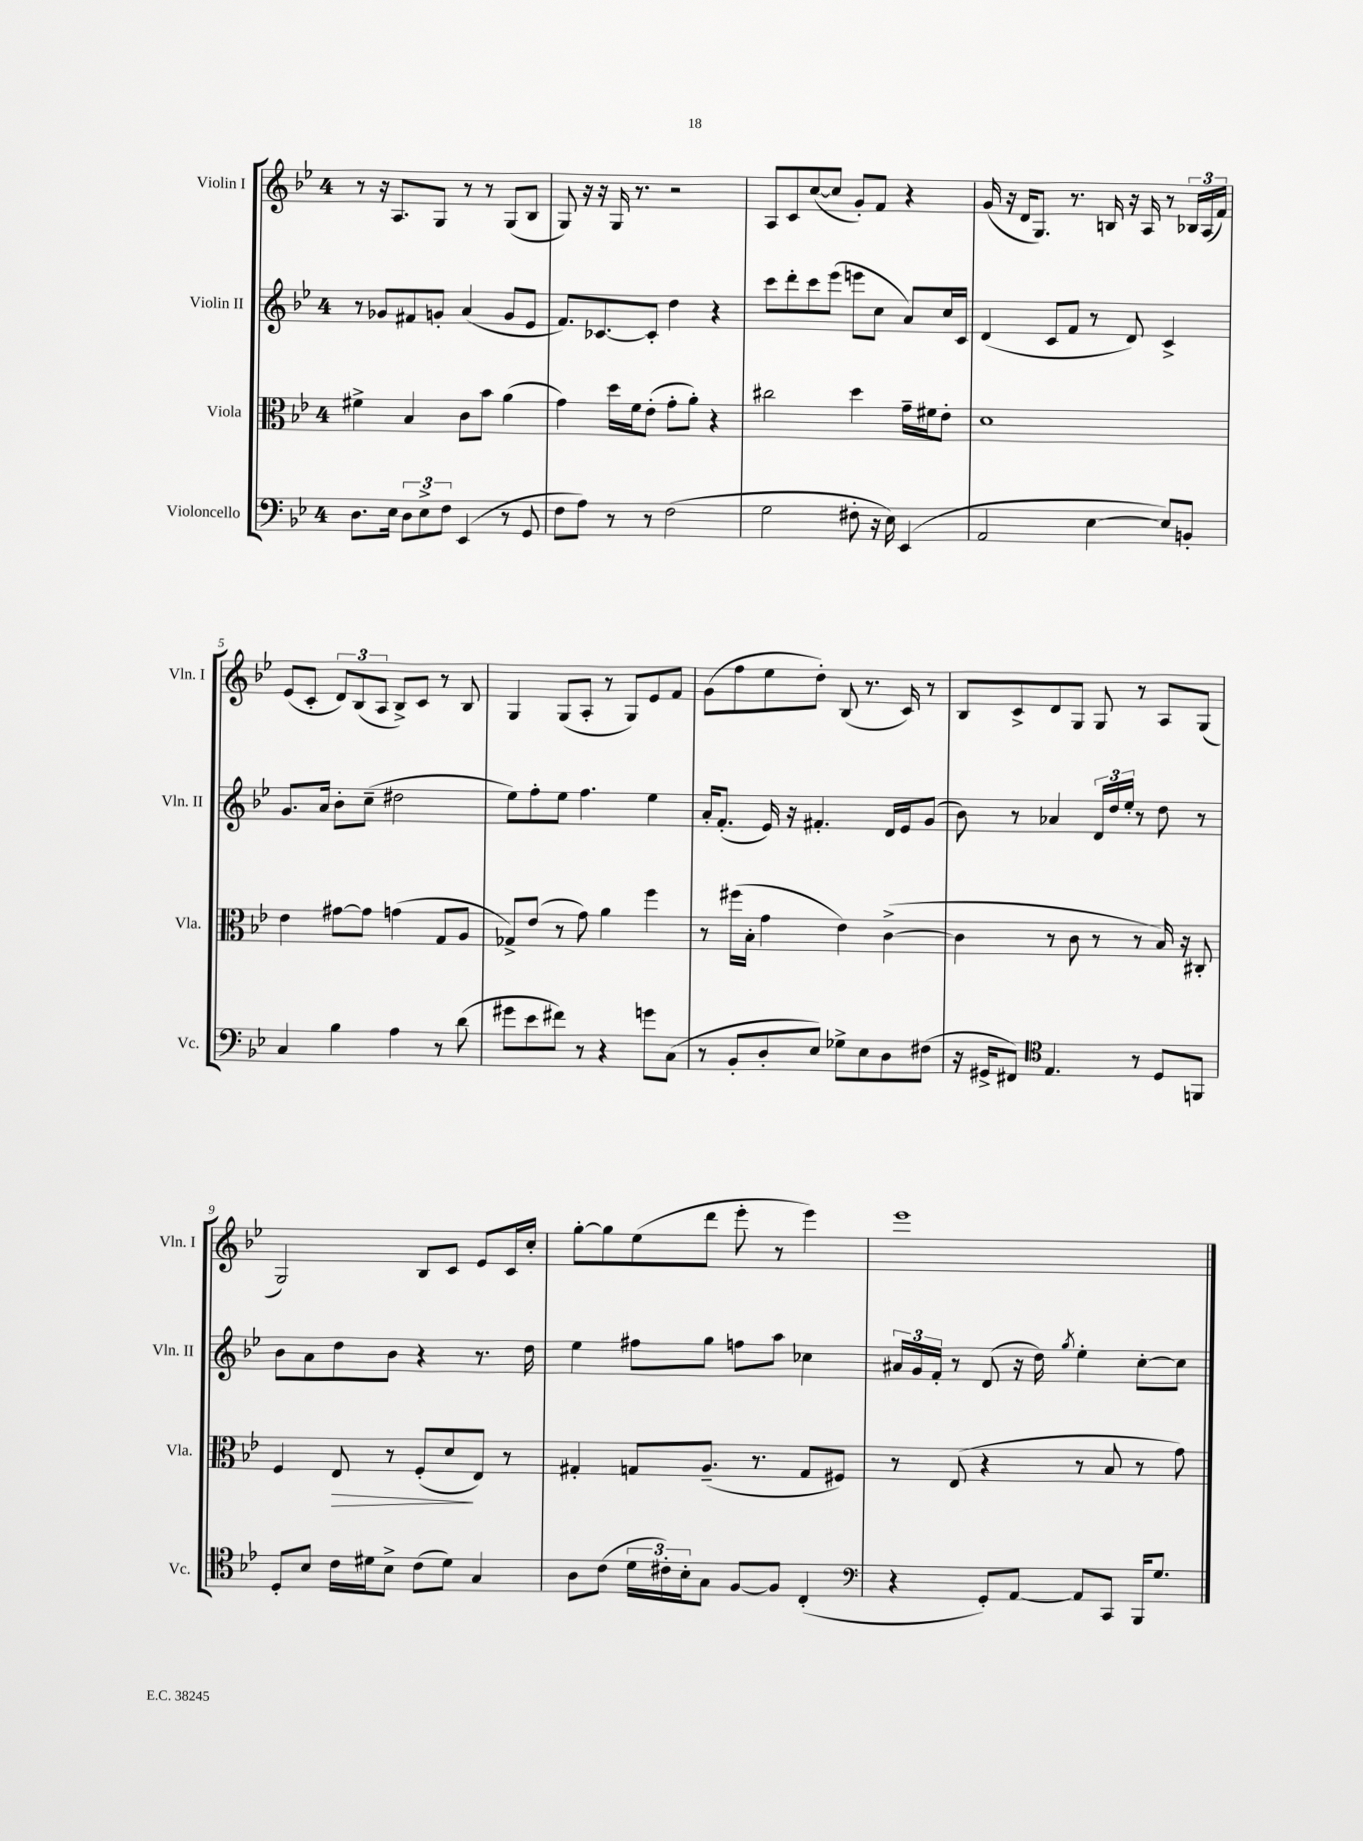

**kern	**kern	**kern	**kern
*staff4	*staff3	*staff2	*staff1
*clefF4	*clefC3	*clefG2	*clefG2
*k[b-e-]	*k[b-e-]	*k[b-e-]	*k[b-e-]
*M4/4	*M4/4	*M4/4	*M4/4
8.D	4f#^	8r	8r
.	.	8g-	16r
16E-	.	.	8.A
12D	4B-	8f#	.
12E-^	.	.	.
.	.	8g'	8G
12F	.	.	.
(4EE-	8c	(4a	8r
.	8b-	.	8r
8r	(4a	8g	(8G
8GG	.	8e-	8B-
=	=	=	=
8F	4g)	8.f)	8G)
8A)	.	.	16r
.	.	[8.c-	16r
8r	16dd	.	16G
.	16f	.	8.r
8r	(8e-'	8c-']	.
(2F	8g'	4dd	2r
.	8a')	.	.
.	4r	4r	.
=	=	=	=
2G	2cc#	8ccc	8A
.	.	8ddd'	8c
.	.	8ccc	([8cc
.	.	(8eee-	8cc]
8F#'	4dd	8eee	8g')
16r	.	8cc	8f
16E-)	.	.	.
(4EE-	16g~	8a)	4r
.	16f#	.	.
.	8e-'	16cc	.
.	.	16c	.
=	=	=	=
2AA	1d	(4d	(16g
.	.	.	16r
.	.	.	16d
.	.	.	8.G)
.	.	8c	.
.	.	8f	8.r
[4E-	.	8r	.
.	.	.	16B
.	.	8d)	16r
.	.	.	16A
8E-])	.	4c^	8r
8BB'	.	.	24B-
.	.	.	(24A
.	.	.	24f)
=	=	=	=
4C	4e-	8.g	(8e-
.	.	.	8c'
.	.	16a	.
4B-	[8g#	8b-'	12d)
.	.	.	(12B-
.	8g#]	(8cc~	.
.	.	.	12A
4A	(4g	2dd#	8B-^)
.	.	.	8c
8r	8G	.	8r
(8d	8A	.	8B-
=	=	=	=
8g#	8G-^)	8ee-)	4G
8e-	(8e-	8ff'	.
8f#)	8r	8ee-	(8G
8r	8g)	4.ff	8A'
4r	4a	.	8r
.	.	.	8G)
8g	4ff	4ee-	8e-
(8C	.	.	8f
=	=	=	=
8r	8r	16a'	(8g
.	.	(8.f'	.
8BB-'	(16ff#	.	8ff
.	16B-'	.	.
8D'	4g	16e-)	8ee-
.	.	16r	.
8E-)	.	4.f#'	8dd')
8G-^	4e-)	.	(8B-
8E-	.	.	8.r
8D	([4c^	16d	.
.	.	16e-	16c)
(8F#	.	(8g	8r
=	=	=	=
16r	4c]	8b-)	8B-
16GG#^	.	.	.
8FF#)	.	8r	8c^
*clefC4	*	*	*
4.E-	8r	4a-	8d
.	8c	.	8G
.	8r	24d	8G
.	.	24dd	.
.	.	24ee-'	.
8r	8r	8r	8r
8D	16B-)	8dd	8A
.	16r	.	.
8FF	8C#'	8r	(8G
=	=	=	=
8D'	4F	8b-	2G)
8B-	.	8a	.
16c	8E-	8dd	.
16d#	.	.	.
8B-^	8r	8b-	.
(8c	(8F'	4r	8B-
8d#)	8d	.	8c
4G	8E-)	8.r	8e-
.	8r	.	16c
.	.	16dd	16cc'
=	=	=	=
8A	4G#'	4ee-	[8gg'
(8c	.	.	8gg]
24d	8G	8ff#	(8ee-
24c#')	.	.	.
24B-'	.	.	.
8G	(8.A~	8gg	8ddd
[8F	.	8ff	8eee-'
.	8.r	.	.
8F]	.	8aa	8r
(4C'	8G	4cc-	4eee-)
.	8F#)	.	.
=	=	=	=
*clefF4	*	*	*
4r	8r	24a#	1eee-
.	.	24g	.
.	.	24f'	.
.	(8E-	8r	.
8GG')	4r	(8d	.
[8AA	.	16r	.
.	.	16dd)	.
.	.	8qgg	.
8AA]	8r	4ee-'	.
8CC	8B-	.	.
16BBB-	8r	[8cc'	.
8.G	.	.	.
.	8g)	8cc]	.
==	==	==	==
*-	*-	*-	*-
